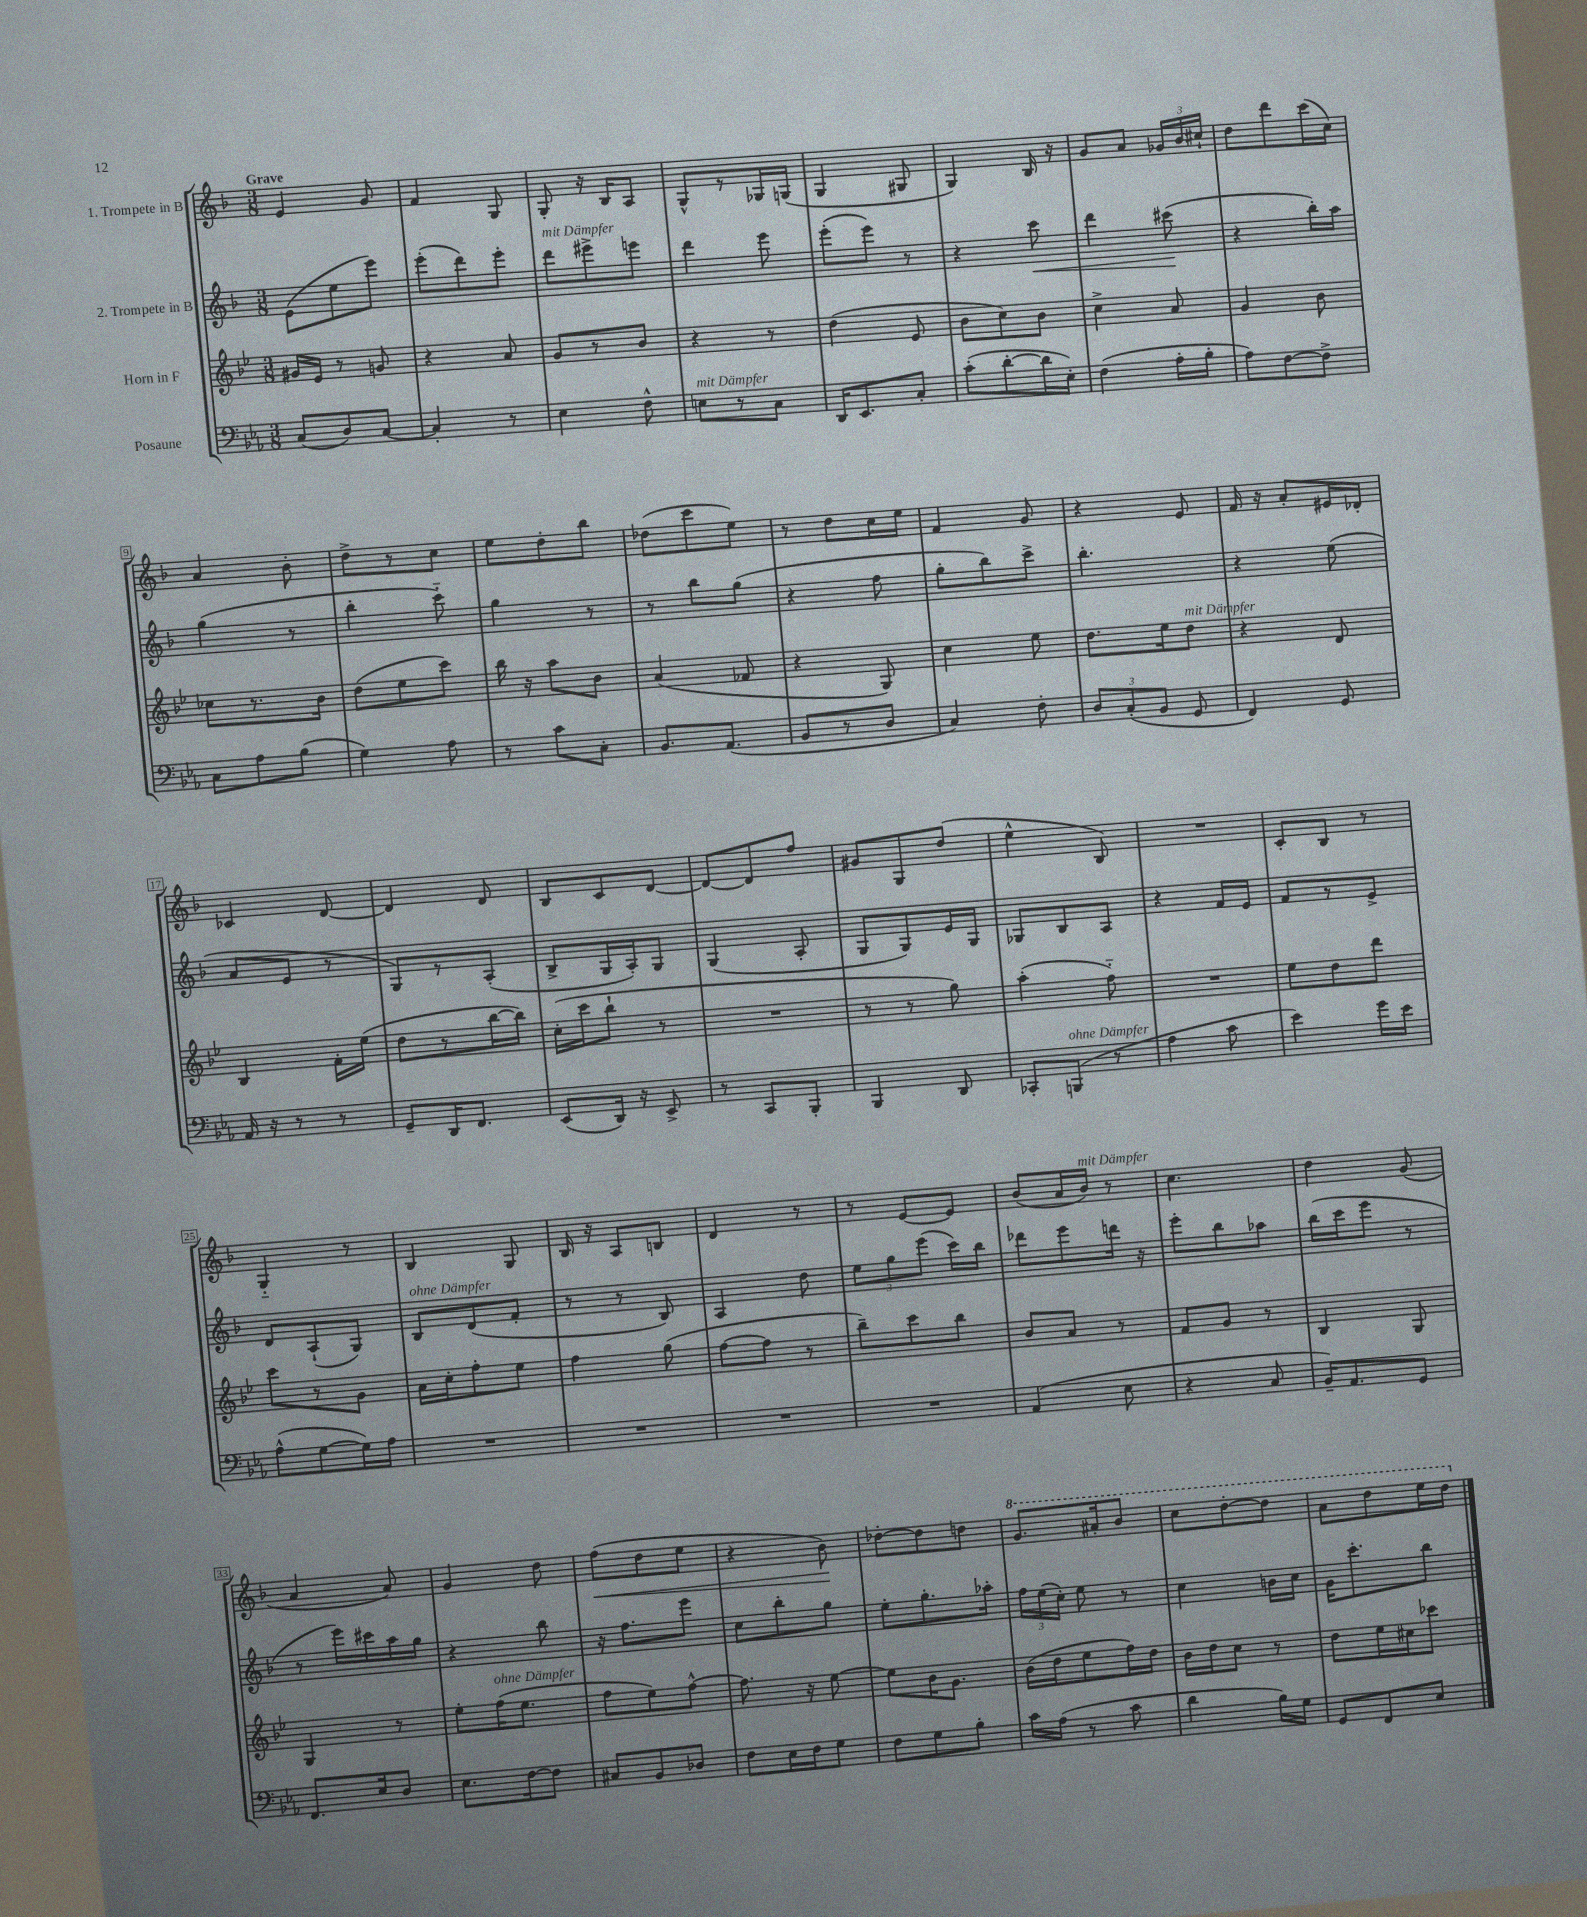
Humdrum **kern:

**kern	**kern	**kern	**dynam	**kern	**dynam
*part4	*part3	*part2	*part2	*part1	*part1
*staff4	*staff3	*staff2	*staff2	*staff1	*staff1
*I"Posaune	*I"Horn in F	*I"2. Trompete in B	*	*I"1. Trompete in B	*
*clefF4	*clefG2	*clefG2	*	*clefG2	*
*k[b-e-a-]	*k[b-e-]	*k[b-]	*	*k[b-]	*
*M3/8	*M3/8	*M3/8	*	*M3/8	*
=1	=1	=1	=1	=1	=1
!	!	!	!	!LO:TX:a:B:t=Grave	!
(8C/L	16g#X/LL	(8e\L	.	4e/	.
.	16e-/JJ	.	.	.	.
8D/)	8r	8ee\	.	.	.
[8C/J	8gn/	8eee\J)	.	8g/	.
=2	=2	=2	=2	=2	=2
4C'/]	4r	(8eee'\L	.	4f/	.
.	.	8ddd\)	.	.	.
8r	8a/	8eee'\J	.	8G/	.
=3	=3	=3	=3	=3	=3
!	!	!LO:TX:a:i:t=mit Dämpfer	!	!	!
4E-\	8g/L	8ddd\L	.	8G'/	.
.	8r	8eee#X^\	.	16r	.
.	.	.	.	16B-/KL	.
8F^^\	8b-/J	8eeen\J	.	8A/J	.
=4	=4	=4	=4	=4	=4
!LO:TX:a:i:t=mit Dämpfer	!	!	!	!	!
8En\L	4r	4ddd\	.	8G^^/L	.
8r	.	.	.	8r	.
8C\J	8r	8eee\	.	16G-X/L	.
.	.	.	.	(16Gn/JJ	.
=5	=5	=5	=5	=5	=5
16DD/KL	(4dd\	(8eee'\L	.	4G/	.
8.EE-/	.	.	.	.	.
.	.	8eee\J)	.	.	.
8C'/J	8e-/	8r	.	8G#X/	.
=6	=6	=6	=6	=6	=6
(8c'\L	8b-\L	4r	.	4G/)	.
[8d'\	8cc\)	.	.	.	.
!	!	!	!LO:HP:b	!	!
16d\L]	8b-\J	8ccc\	<	16B-/	.
16E-'\JJ)	.	.	.	16r	.
=7	=7	=7	=7	=7	=7
(4F\	4cc^\	4ddd\	.	8g/L	.
.	.	.	.	8a/J	.
16A-'\LL	8a/	(8ccc#X\	.	24g-X/LL	.
.	.	.	.	24b-/	.
16B-'\JJ	.	.	.	.	.
.	.	.	.	24cc#X`/JJ	.
.	.	.	[	.	.
=8	=8	=8	=8	=8	=8
8A-\L)	4g/	4r	.	8dd\L	.
[8F\	.	.	.	8ddd\	.
8F^\J]	8b-\	16bb-'\LL)	.	(16ccc\L	.
.	.	16aa\JJ	.	16cc\JJ)	.
!!LO:LB:g=z
=9	=9	=9	=9	=9	=9
8C\L	8cc-X\L	(4gg\	.	4a/	.
8A-\	8.r	.	.	.	.
(8B-\J	.	8r	.	8b-'\	.
.	16b-\Jk	.	.	.	.
=10	=10	=10	=10	=10	=10
4G\)	(8dd\L	4bb-'\	.	8dd^\L	.
.	8ee-\	.	.	8r	.
8A-\	8ccc\J)	8ccc\)	.	8cc\J	.
=11	=11	=11	=11	=11	=11
8r	16bb-\	4gg\	.	8ee\L	.
.	16r	.	.	.	.
8c\L	8aa\L	.	.	8dd'\	.
8C'\J	8b-\J	8r	.	8bb-\J	.
=12	=12	=12	=12	=12	=12
8.BB-/L	(4a/	8r	.	(8dd-X\L	.
.	.	8bb-\L	.	8ccc\	.
(8.AA-/J	.	.	.	.	.
.	8f-X/	(8gg\J	.	8ee\J)	.
=13	=13	=13	=13	=13	=13
8BB-/L	4r	4r	.	8r	.
8r	.	.	.	8dd\L	.
8D/J	8G/)	8ff\	.	16cc\L	.
.	.	.	.	16ee\JJ	.
=14	=14	=14	=14	=14	=14
4C/)	4cc\	8gg'\L	.	4f/	.
.	.	8bb-\)	.	.	.
8F'\	8ee-\	8ccc^\J	.	8g/	.
=15	=15	=15	=15	=15	=15
12D/L	8.dd\L	4.bb-'\	.	4r	.
(12C'/	.	.	.	.	.
12BB-/J	.	.	.	.	.
.	16ee-\k	.	.	.	.
!	!LO:TX:a:i:t=mit Dämpfer	!	!	!	!
8GG/	8dd\J	.	.	8e/	.
=16	=16	=16	=16	=16	=16
4FF/)	4r	4r	.	16f/	.
.	.	.	.	16r	.
.	.	.	.	8a'/L	.
8GG/	8d/	(8ee\	.	16e#X/L	.
.	.	.	.	16d-X'/JJ	.
!!LO:LB:g=z
=17	=17	=17	=17	=17	=17
16AA-/	4B-/	8a/L	.	4c-X/	.
16r	.	.	.	.	.
8r	.	8e/J	.	.	.
8r	16f'\LL	8r	.	[8d/	.
.	(16ee-\JJ	.	.	.	.
=18	=18	=18	=18	=18	=18
8GG~/L	8dd\L	8G/L)	.	4d/]	.
16DD/K	8r	8r	.	.	.
8.FF/J	.	.	.	.	.
.	[16bb-\L	(8A'/J	.	8d/	.
.	16bb-\JJ])	.	.	.	.
=19	=19	=19	=19	=19	=19
(8EE-/L	(16cc'\LL	8B-^/L	.	8B-/L	.
.	16ccc\J	.	.	.	.
16DD/Jk)	8bb-`\J	16G/L	.	8c/	.
16r	.	16A'/J)	.	.	.
8EE-^/	8r	8G/J	.	[8d/J	.
=20	=20	=20	=20	=20	=20
8r	4.r	(4G/	.	8d/L_	.
8CC/L	.	.	.	8d/]	.
8BBB-'/J	.	8A'/	.	8ff/J	.
=21	=21	=21	=21	=21	=21
4BBB-/	8r	8G/L	.	8g#X/L	.
.	8r	8G/)	.	8G/	.
8DD/	8gg\)	16e/L	.	(8dd/J	.
.	.	16G/JJ	.	.	.
=22	=22	=22	=22	=22	=22
8CC-X'/L	(4aa'\	8G-X/L	.	4ee^^\	.
!LO:TX:a:i:t=ohne Dämpfer	!	!	!	!	!
(8BBBn/J	.	8B-/	.	.	.
8r	8ff\)	8A/J	.	8B-/)	.
=23	=23	=23	=23	=23	=23
4A-\	4.r	4r	.	4.r	.
8c\	.	16f/LL	.	.	.
.	.	16e/JJ	.	.	.
=24	=24	=24	=24	=24	=24
4e-\)	8ee-\L	8f/L	.	8c'/L	.
.	8dd\	8r	.	8B-/J	.
16g\LL	8ddd\J	8e^/J	.	8r	.
16e-\JJ	.	.	.	.	.
!!LO:LB:g=z
=25	=25	=25	=25	=25	=25
(8A-^^\L	8ccc\L	8d/L	.	4G/	.
[8G\	8r	(8A`/	.	.	.
16G\L])	8g\J	8G/J)	.	8r	.
16A-\JJ	.	.	.	.	.
=26	=26	=26	=26	=26	=26
!	!	!LO:TX:a:i:t=ohne Dämpfer	!	!	!
4.r	16a\LL	8B-/L	.	4B-/	.
.	16cc'\J	.	.	.	.
.	8ff'\	(8d/	.	.	.
.	8ee-\J	8f'/J	.	8G/	.
=27	=27	=27	=27	=27	=27
4.r	4ff\	8r	.	16B-/	.
.	.	.	.	16r	.
.	.	8r	.	8A/L	.
.	(8gg\	8B-/)	.	8Bn/J	.
=28	=28	=28	=28	=28	=28
4.r	[8ff\L	4A/	.	4d/	.
.	8ff\J]	.	.	.	.
.	8r	8dd\	.	8r	.
=29	=29	=29	=29	=29	=29
4.r	8bb-~\L)	12ee\L	.	8r	.
.	.	12gg\	.	.	.
.	8ccc\	.	.	[8e/L	.
.	.	(12eee\J	.	.	.
.	8bb-\J	16ccc\LL)	.	8e/J]	.
.	.	16bb-\JJ	.	.	.
=30	=30	=30	=30	=30	=30
(4AA-/	8b-/L	8ddd-X\L	.	(8b-/L	.
.	8a/J	8eee\	.	16a/L	.
!	!	!	!	!LO:TX:a:i:t=mit Dämpfer	!
.	.	.	.	16b-/JJ)	.
8E-\	8r	16dddn\Jk	.	8r	.
.	.	16r	.	.	.
=31	=31	=31	=31	=31	=31
4r	8f/L	8eee'\L	.	4.cc\	.
.	8g/J	8bb-\	.	.	.
8C/	8r	8aa-X\J	.	.	.
=32	=32	=32	=32	=32	=32
16BB-~/KL)	4B-/	(16bb-\LL	.	4dd\	.
8.AA-/	.	16ccc\J	.	.	.
.	.	8eee\J	.	.	.
8GG/J	8G/	8r	.	(8g/	.
!!LO:LB:g=z
=33	=33	=33	=33	=33	=33
8.FF/L	4G/	8r	.	4a/	.
.	.	16eee\LL)	.	.	.
16E-/k	.	16ccc#X\	.	.	.
8D/J	8r	16aa\	.	8a/)	.
.	.	16gg\JJ	.	.	.
=34	=34	=34	=34	=34	=34
8.E-\L	8ee-'\L	4r	.	4g/	.
!	!LO:TX:a:i:t=ohne Dämpfer	!	!	!	!
.	(16ff\K	.	.	.	.
[16F\k	8.ee-\J	.	.	.	.
8F\J]	.	8bb-\	.	8dd\	.
=35	=35	=35	=35	=35	=35
!	!	!	!	!	!LO:HP:b
8C#X/L	8ff\L	16r	.	(8ff\L	<
.	.	8.ff\L	.	.	.
8BB-/	8ee-\)	.	.	8dd\	.
8D-X/J	[8ff^^\J	8eee\J	.	8ee\J	.
=36	=36	=36	=36	=36	=36
8F\L	8.ff\]	8cc\L	.	4r	.
16E-\L	.	8bb-'\	.	.	.
16F\J	16r	.	.	.	.
8G\J	[8ee-\	8gg\J	.	8b-\)	.
.	.	.	.	.	[
=37	=37	=37	=37	=37	=37
8F\L	8ee-\L]	8ee'\L	.	[8dd-X'\L	.
8G\	16b-\K	8.gg'\	.	8dd-\]	.
.	8.g\J	.	.	.	.
8B-'\J	.	.	.	8ddn\J	.
.	.	16aa-X'\Jk	.	.	.
=38	=38	=38	=38	=38	=38
*	*	*	*	*8va	*
16c\LL	(16b-\LL	24ff\LL	.	8.gg/L	.
.	.	(24ee\	.	.	.
(16A-\JJ	16dd\J	.	.	.	.
.	.	24cc'\JJ)	.	.	.
8r	8ee-\	8ee\	.	.	.
.	.	.	.	16aa#X'/k	.
8c\	16ff\L)	8r	.	8bb-/J	.
.	16dd\JJ	.	.	.	.
=39	=39	=39	=39	=39	=39
4d\	16b-\LL	4cc\	.	8ccc\L	.
.	16dd\J	.	.	.	.
.	8cc\J	.	.	[8ddd'\	.
16B-\LL)	8r	16bn\LL	.	8ddd\J]	.
16G\JJ	.	16cc\JJ	.	.	.
=40	=40	=40	=40	=40	=40
8GG/L	8dd\L	16g\KL	.	8aa\L	.
.	.	8.ccc'\	.	.	.
8FF/	16ee-\L	.	.	8ddd\	.
.	16cc#X\J	.	.	.	.
8E-/J	8ccc-X\J	8bb-\J	.	16eee\L	.
.	.	.	.	16ddd\JJ	.
*	*	*	*	*X8va	*
==	==	==	==	==	==
*-	*-	*-	*-	*-	*-
